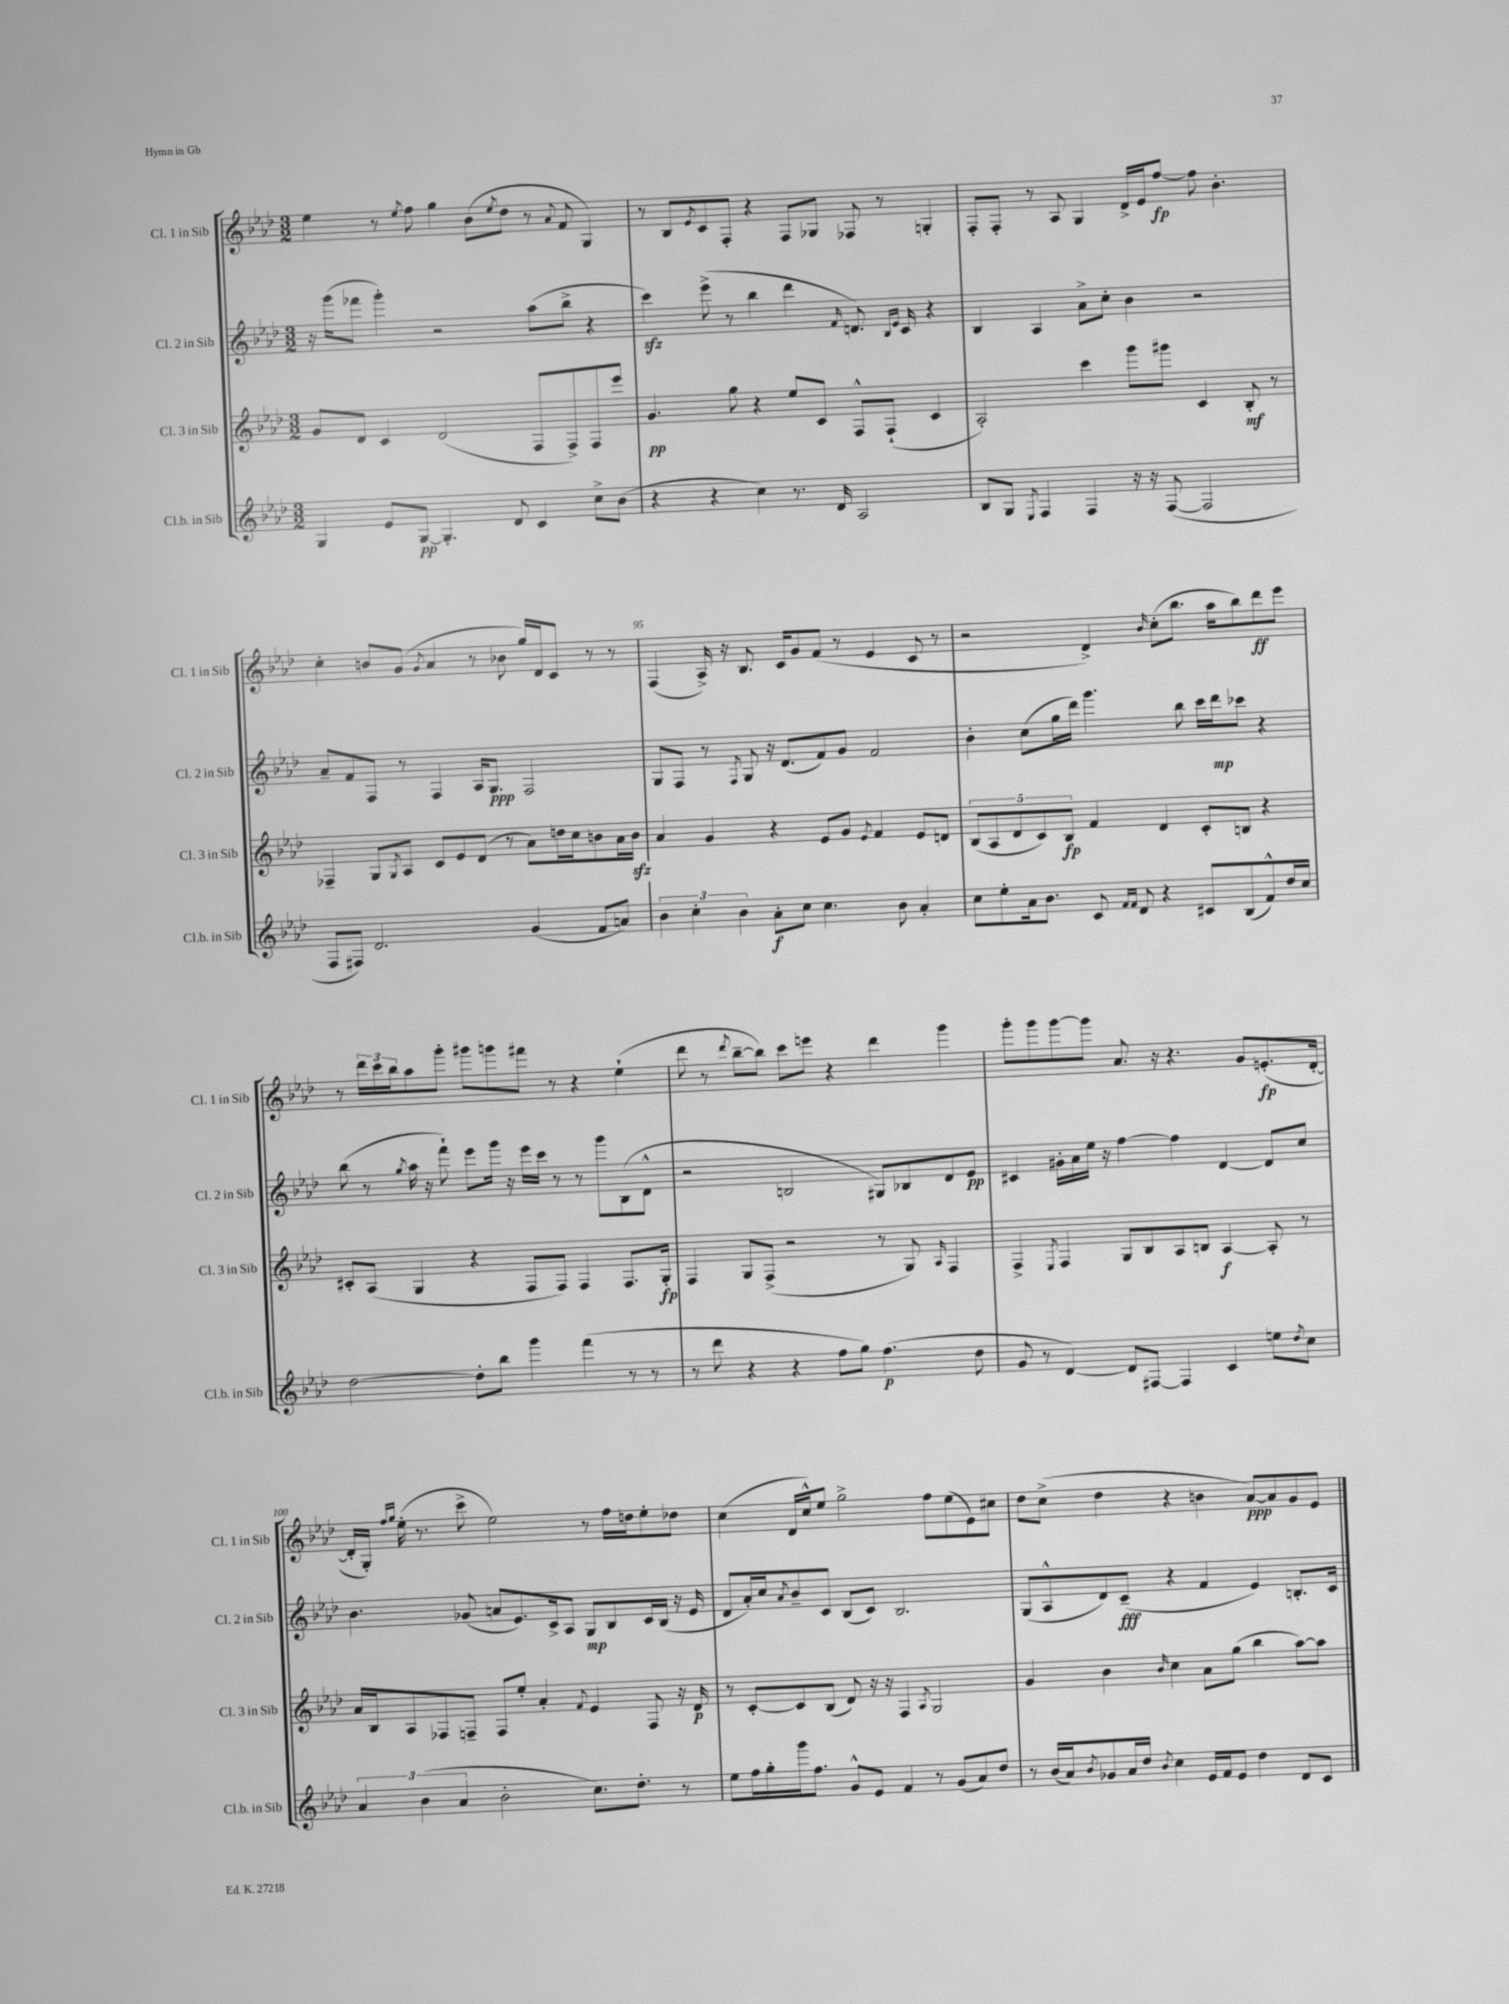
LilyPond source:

<<
\new StaffGroup <<
\new Staff = "s0" \with { instrumentName = "Cl. 1 in Sib" shortInstrumentName = "Cl. 1 in Sib" } {
    \clef treble \key aes \major \numericTimeSignature \time 3/2
    ees''4 r8 \acciaccatura { ees''8 } f''8 g''4 bes'8( \acciaccatura { ees''8 } des''8 r8 \appoggiatura { aes'8 } f'8 g4) |
    r8 bes8 \acciaccatura { ees'8 } c'8 f8-. r4 f8 ges8 fes8 r8 g4-. |
    f8-. f8-. r8 aes8 g4 des'16-> ees'16 f''8~\fp f''8 bes'4.-. |
    c''4-. b'8 g'8( \acciaccatura { g'8 } aes'4 r8 bes'8 g''16) des'16 c'8 r8 r8 |
    f4( aes16->) r16 bes8. c'16 g'8 f'8( r8 ees'4 c'8 r8 |
    r2 des'4->) \grace { bes'16 } c''8-.( bes''8. aes''16 bes''8) des'''8\ff ees'''8 |
    r8 \tuplet 3/2 { des'''16 c'''16 bes''16 } aes''8 g'''8-. gis'''8 g'''8 fis'''8 r8 r4 ees''4-!( |
    des'''8 r8 \acciaccatura { des'''8 } bes''8~-- bes''8) c'''8 e'''8 r4 des'''4 g'''4 |
    g'''8-. g'''8 g'''8~ g'''8 aes'8. r16 r4. g'8 e'8.-.\fp( des'16~-. |
    des'16-. g16-.) \grace { f''16 g''16 } ees''16-.( r8. c'''8-> ees''2) r8 f''16 d''16 ees''8-. des''8 |
    c''4( des'16 c''16-^) ees''8 g''2-> f''8 ees''8( ees'8) cis''8 |
    des''8 c''8->( des''4 r4 b'4 aes'8~\ppp) aes'8 g'8 ees'8 \bar "|." |
}
\new Staff = "s1" \with { instrumentName = "Cl. 2 in Sib" shortInstrumentName = "Cl. 2 in Sib" } {
    \clef treble \key aes \major \numericTimeSignature \time 3/2
    r16 g'''16( fes'''8 g'''4-.) r2 aes''8( bes''8-> r4 |
    c'''4\sfz) ees'''8->( r8 bes''4 des'''4 \grace { f'16 } d'8.) \grace { bes16 ees'16 } c'16 r4 |
    bes4 aes4 aes'8-> c''8-. bes'4 r2 |
    aes'8-- f'8 f8 r8 f4 aes16 g8.\ppp f2 |
    g8 f8 r8 \acciaccatura { f8 } g8 r16 des'8.( f'8) g'8 f'2 |
    bes'4-. c''8( g''16 des'''16) g'''4. bes''8 c'''16 des'''16\mp ces'''8 r4 |
    bes''8( r8 \acciaccatura { g''8 } aes''16 r16 f'''8-!) ees'''8 g'''16 r16 ees'''16 c'''16 r8 r8 g'''8 bes8( des'8-^ |
    r2 b2 gis8) bes8 des'8 ees'8\pp |
    cis'4 gis'16-. aes'16 ees''16 r16 f''4~ f''4 des'4~ des'8 c''8 |
    bes'4. ges'8( a'8 ees'8.) c'16-> aes8 g8\mp bes8 c'16 bes16( r16 ees'16 |
    des'8 aes'16-.) c''16 \acciaccatura { aes'8 } bes'8-- c'8 bes8( c'8) bes2. |
    g8( aes8-^ des'8) c'8--\fff( r4 f'4 ees'4) b8.-. c'16 \bar "|." |
}
\new Staff = "s2" \with { instrumentName = "Cl. 3 in Sib" shortInstrumentName = "Cl. 3 in Sib" } {
    \clef treble \key aes \major \numericTimeSignature \time 3/2
    g'8 des'8 c'4 des'2( f8 f8->) f8 ees'''8 |
    g'4.\pp g''8 r4 ees''8 c'8 f8-^ f8-!( c'4 |
    aes2-.) c'''4 g'''8 gis'''8 c'4 bes8-.\mf r8 |
    fes4-- g8 \acciaccatura { g8 } aes8 c'8 ees'8 des'8( r8 aes'8) d''16 c''16 b'8 aes'16 b'16\sfz |
    aes'4 g'4 r4 ees'8 g'8 \acciaccatura { ees'8 } f'4 ees'8 d'8 |
    \tuplet 5/4 { bes8( aes8 des'8 c'8) bes8\fp } f'4 des'4 c'8-. b8 r4 |
    cis'8-. aes8( g4 r4 f8 f8) f4 f8. g16-.\fp |
    f4 g8 f8->( r2 r8 g8) \grace { aes16 } f4 |
    f4-> \acciaccatura { ees8 } f4 g8 bes8 aes8 b8 aes4~\f aes8-. r8 |
    aes'16 bes16 aes8 fes8 f8-- f8 ees''8-. aes'4-. \appoggiatura { f'8 } ees'4 f8 r16 des'16\p |
    r8 c'8~-. c'8 bes8( des'8) r16 r16 f4 \acciaccatura { aes8 } g2 |
    g'4 bes'4 \grace { bes'16 } c''4 aes'8 g''8( bes''4 aes''8~) aes''8 \bar "|." |
}
\new Staff = "s3" \with { instrumentName = "Cl.b. in Sib" shortInstrumentName = "Cl.b. in Sib" } {
    \clef treble \key aes \major \numericTimeSignature \time 3/2
    g4 ees'8 g8~\pp g4.-. des'8 c'4 c''8-> bes'8( |
    r4 r4 c''4) r8. des'16 aes2 |
    bes8 g8 \acciaccatura { ees8 } f4 f4 r16 r16 f8~( f2 |
    f8 fis8) des'2. g'4( f'8 a'8) |
    \tuplet 3/2 { bes'4 c''4-. bes'4 } aes'8-.\f c''8 c''4. bes'8 aes'4-. |
    c''8 ees''8-. aes'16 bes'8. c'8 \grace { f'16 f'16 } des'8 r4 cis'8 bes8( f'8-^) des''16 c''16 |
    des''2~ des''8-. bes''8 g'''4 f'''4( r8 r8 |
    r8 des'''8 r4 r4 f''8 g''8) f''4.\p( des''8 |
    g'8 r8 des'4~) des'8 fis8~ fis4 c'4 e''8 \acciaccatura { des''8 } c''8 |
    \tuplet 3/2 { aes'4 bes'4( aes'4 } bes'2-. c''8.) des''8.-. r8 |
    ees''8 f''16 g''16-. g'''16 f''8. g'8-^ ees'8 f'4 r8 g'8( aes'8) des''8 |
    r8 bes'16( aes'16) \acciaccatura { bes'8 } ges'8 aes'16 des''16 \acciaccatura { bes'8 } c''4 ees'16 f'16 ees'8 des''4 des'8 c'8 \bar "|." |
}
>>
>>
\layout { \context { \Score currentBarNumber = #91 \override BarNumber.break-visibility = ##(#f #t #t) barNumberVisibility = #(every-nth-bar-number-visible 5) } }
